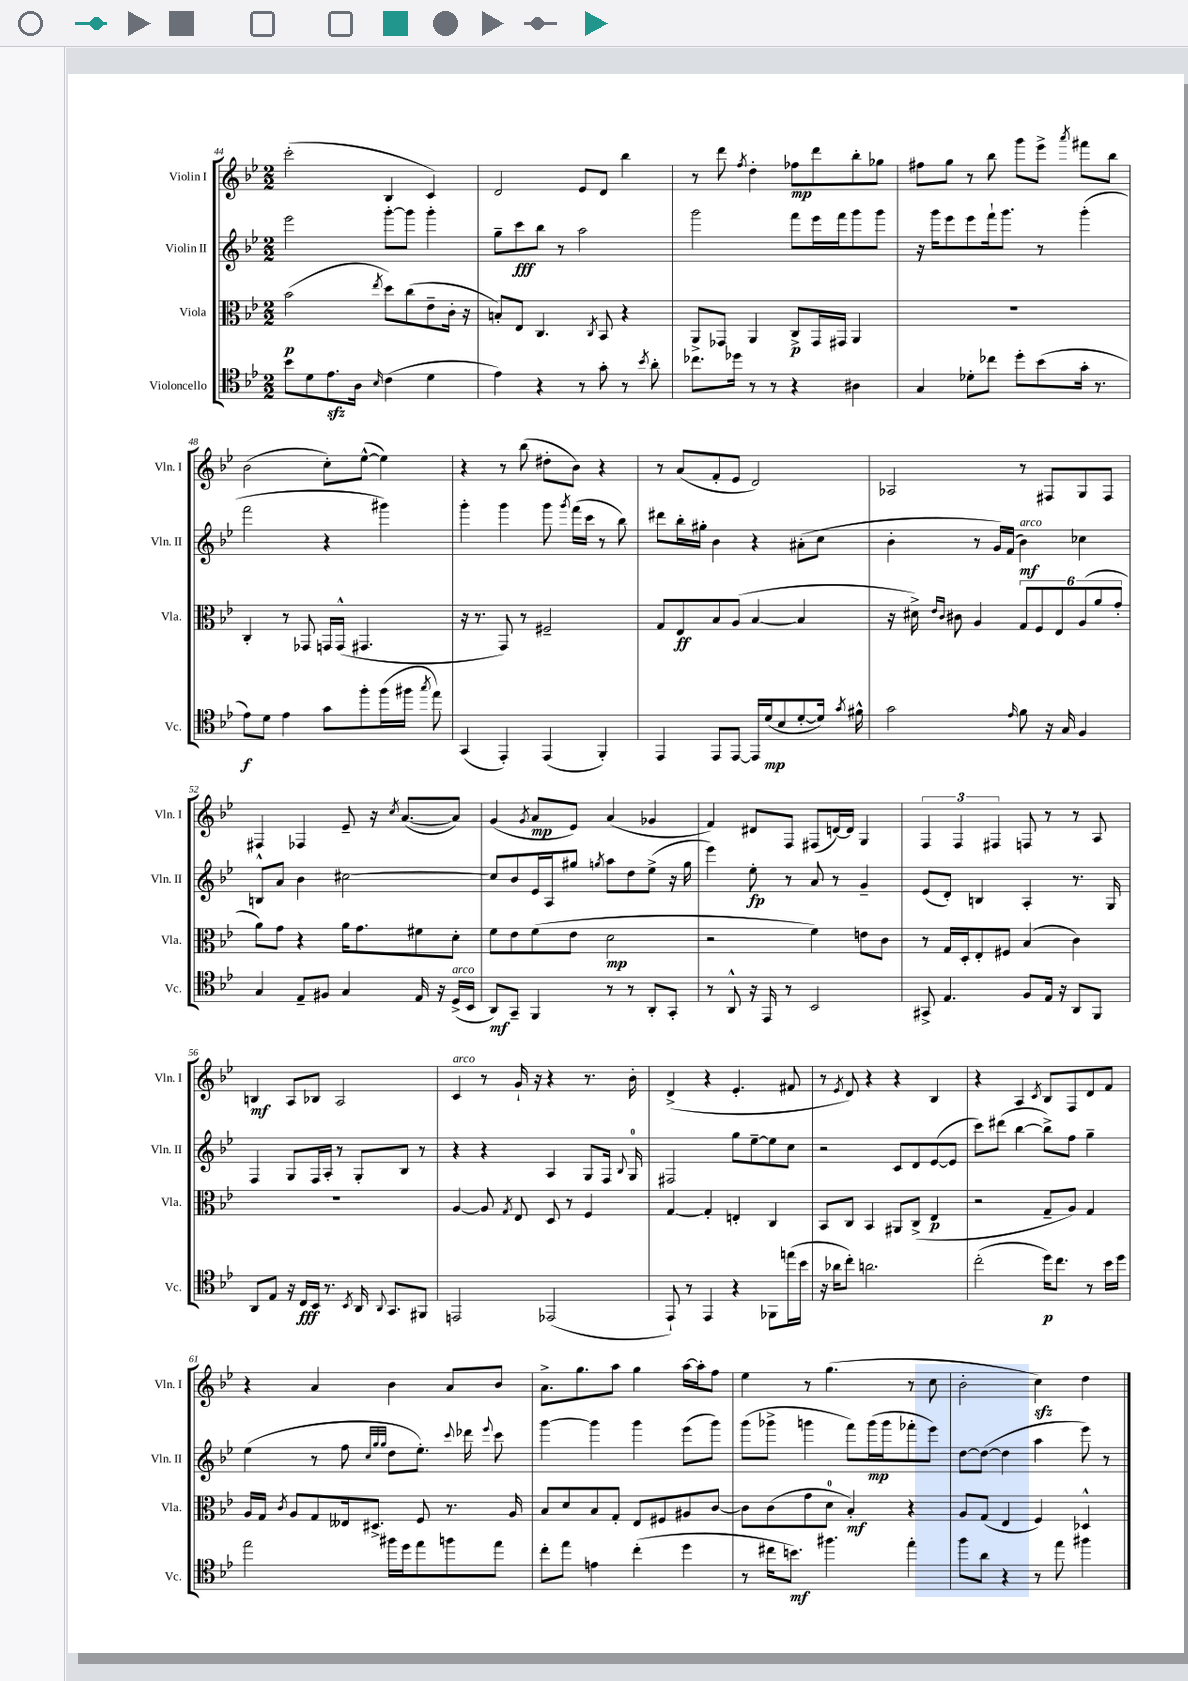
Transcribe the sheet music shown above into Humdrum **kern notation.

**kern	**kern	**kern	**kern
*staff4	*staff3	*staff2	*staff1
*clefC4	*clefC3	*clefG2	*clefG2
*k[b-e-]	*k[b-e-]	*k[b-e-]	*k[b-e-]
*M2/2	*M2/2	*M2/2	*M2/2
8b-	(2b-	2eee-	(2ccc'
8d	.	.	.
8.e-	.	.	.
16A	.	.	.
16qqB-	8qee-	.	.
(4c	8dd)	[8ggg'	4B-
.	(8cc	8ggg]	.
4d	8e-~	4ggg'	4c)
.	16c'	.	.
.	16r	.	.
=	=	=	=
4e-)	8B')	8gg~	2d
.	8E-	8ccc	.
4r	4.C	8bb-	.
.	.	8r	.
8r	.	2aa	8e-
.	8qC	.	.
8g'	8BB-	.	8d
8r	4r	.	4bb-
8qb-	.	.	.
8a'	.	.	.
=	=	=	=
8.cc-	8AA^	2ggg	8r
.	8GG-	.	8ddd
16dd-	.	.	.
.	.	.	8qff
8r	4AA	.	4dd'
8r	.	.	.
4r	8C^	8fff	8ff-
.	16GG-	16eee-	8ddd
.	16GG#	16fff	.
4A#	4AA	8ggg	8bb-'
.	.	8ggg	8gg-
=	=	=	=
4G	1r	16r	8ff#
.	.	16ggg	.
.	.	8eee-	8gg
8d-'	.	8eee-	8r
8cc-	.	16fff`	8bb-
.	.	8.ggg	.
8dd'	.	.	8ggg
(8b-	.	8r	8eee-^
.	.	.	8qaaa
16g'	.	(4ggg'	8fff#
8.r	.	.	.
.	.	.	8bb-
=	=	=	=
8e-)	4C'	2fff	(2b-
8d	.	.	.
4e-	8r	.	.
.	8GG-	.	.
8g	16GG	4r	8cc')
.	(16GG^^	.	.
8ff'	4.GG#	.	([8ee-^^
(16ff	.	4ggg#)	4ee-])
16ff#	.	.	.
8qgg	.	.	.
8ee-)	.	.	.
=	=	=	=
(4GG	16r	4ggg'	4r
.	8.r	.	.
4EE-')	8GG)	4ggg	8r
.	8r	.	(8bb-
(4EE-	2F#~	8ggg	8dd#'
.	.	8qggg	.
.	.	(16fff	8b-)
.	.	16ccc	.
4FF')	.	8r	4r
.	.	8bb-)	.
=	=	=	=
4EE-	8G	8ddd#	8r
.	8E-	16bb-'	(8a
.	.	16gg#'	.
8EE-	8B-	4b-	8f'
[8EE-	(8A	.	8e-
16EE-]	[4B-	4r	2d)
(16d	.	.	.
8B-	.	.	.
[8d'	4B-]	(8a#'	.
16d])	.	8cc	.
8qg	.	.	.
16f#^^	.	.	.
=	=	=	=
2g	16r	4b-'	2A-
.	16d#^)	.	.
.	16qqe-	.	.
.	16qqc	.	.
.	8c#	.	.
.	4A	8r	.
.	.	16g)	.
.	.	(16f	.
16qqe-	.	.	.
8f	12G	4b-)	8r
.	12F	.	.
16r	.	.	8F#
.	12E-	.	.
16G	.	.	.
4F	(12A	4cc-	8G
.	12a	.	.
.	.	.	8F#
.	12g'	.	.
=	=	=	=
4G	8a)	8B^^	4F#
.	8g	8a	.
8E-~	4r	4b-	4F-
8F#	.	.	.
4G	16a	[2cc#	8e-~
.	8.g	.	.
.	.	.	16r
.	.	.	8qcc
.	.	.	([8.a
16E-	8f#	.	.
16r	.	.	.
(16D^	8d'	.	8a])
16BB-	.	.	.
=	=	=	=
8AA)	8f	8cc#]	(4g
8GG~	8e-	8b-	.
.	.	.	8qg
4FF	(8f	16e-	8a
.	.	16A	.
.	8e-	8gg#	8e-)
.	.	8qgg	.
8r	2d	8aa	(4a
8r	.	8dd	.
8AA'	.	(8ee-^	4g-
8GG'	.	16r	.
.	.	16gg	.
=	=	=	=
8r	2r	4eee-)	4f)
8AA^^	.	.	.
16r	.	8ee-'	8d#
16EE-	.	.	.
8r	.	8r	8F
2BB-	4f)	8a	(8F#
.	.	8r	[16d)
.	.	.	16d]
.	8e	4g~	4G
.	8c	.	.
=	=	=	=
8GG#^	8r	(8e-	6F
4.E-	16G	8d')	.
.	.	.	6F
.	16D'	.	.
.	8E-'	4B	.
.	.	.	6F#
.	8F#	.	.
8F	(4B-	4A'	8F
16E-	.	.	8r
16r	.	.	.
8AA	4c)	8.r	8r
8FF	.	.	8A
.	.	16G	.
=	=	=	=
8AA	1r	4F	4B
8E-	.	.	.
16r	.	8G	8A
16C	.	.	.
16BB-	.	16F	8B-
8.r	.	16A'	.
.	.	8r	2A
8qBB-	.	.	.
16AA	.	8G'	.
8qqAA	.	.	.
8.GG	.	.	.
.	.	8B-	.
8FF#	.	8r	.
=	=	=	=
2EE	[4A	4r	4c
.	8A]	4r	8r
.	8qG	.	.
.	8E-	.	16g`
.	.	.	16r
(2EE-	8D	4A	4r
.	8r	.	.
.	4F	8G	8.r
.	.	16F	.
.	.	8qqB-	.
.	.	16G	16b-'
=	=	=	=
8EE-`)	[4G	2F#	(4d^
8r	.	.	.
4EE-	4G']	.	4r
4r	4E'	8gg	4.e-'
.	.	[8ee-~	.
8FF-	4C	8ee-]	.
(16ee	.	8cc	8f#
16b-	.	.	.
=	=	=	=
16r	8BB-	2r	8r
16a-	.	.	.
.	.	.	8qe-
8cc')	8C	.	8d)
2.a	4BB-	.	4r
.	8AA#	8c	4r
.	(8C^	8d	.
.	4E-	([8e-	4B-
.	.	8e-]	.
=	=	=	=
(2cc'	2r	8ccc)	4r
.	.	(8ddd#	.
.	.	[4bb-	4A
.	.	.	8qc
16dd)	8G~	8bb-^])	8B-
8.cc	.	.	.
.	8A)	8ff	8F
8r	4G	4gg~	8d
16b-	.	.	8f
16dd	.	.	.
=	=	=	=
2ee-	16A	(4ee-	4r
.	16G	.	.
.	8qc	.	.
.	8A	.	.
.	8G	8r	4a
.	16E--	8ff	.
.	8.D#^	.	.
.	.	32qqcc	.
.	.	32qqgg	.
.	.	32qqgg	.
16ff#	.	8dd	4b-
16dd	.	.	.
8ee-	8F	8.ee-')	.
8ff	8.r	.	8a
.	.	8qqccc	.
.	.	16ddd-	.
.	.	8qqeee-	.
8ee-	.	8ccc	8b-
.	16A	.	.
=	=	=	=
8cc'	8B-	[4ggg	8.a^
8ee-	8d	.	.
.	.	.	8.gg
4e	8B-	4ggg]	.
.	8G'	.	8aa
(4cc'	8E-	4ggg	4gg
.	8F#	.	.
4dd	8A#	(8eee-	[16aa
.	.	.	16aa']
.	[8c	8ggg)	8ff
=	=	=	=
8r	8c]	(8ggg	4ee-
16cc#	(8c	8ggg-^	.
8.b)	.	.	.
.	8g	4ggg	8r
4.ff#	8d	.	(4.gg
.	4B-')	8fff)	.
.	.	(16ggg	.
.	.	16ggg	.
4ee-'	4r	8fff-'	8r
.	.	8eee-)	8cc
=	=	=	=
8ff	8A	[8dd	2b-'
8a	(8G	(8dd_	.
4r	4E-	4dd]	.
8r	4F)	4aa	4cc)
8ee-	.	.	.
4ff#	4D-^^	8eee-)	4dd
.	.	8r	.
==	==	==	==
*-	*-	*-	*-
